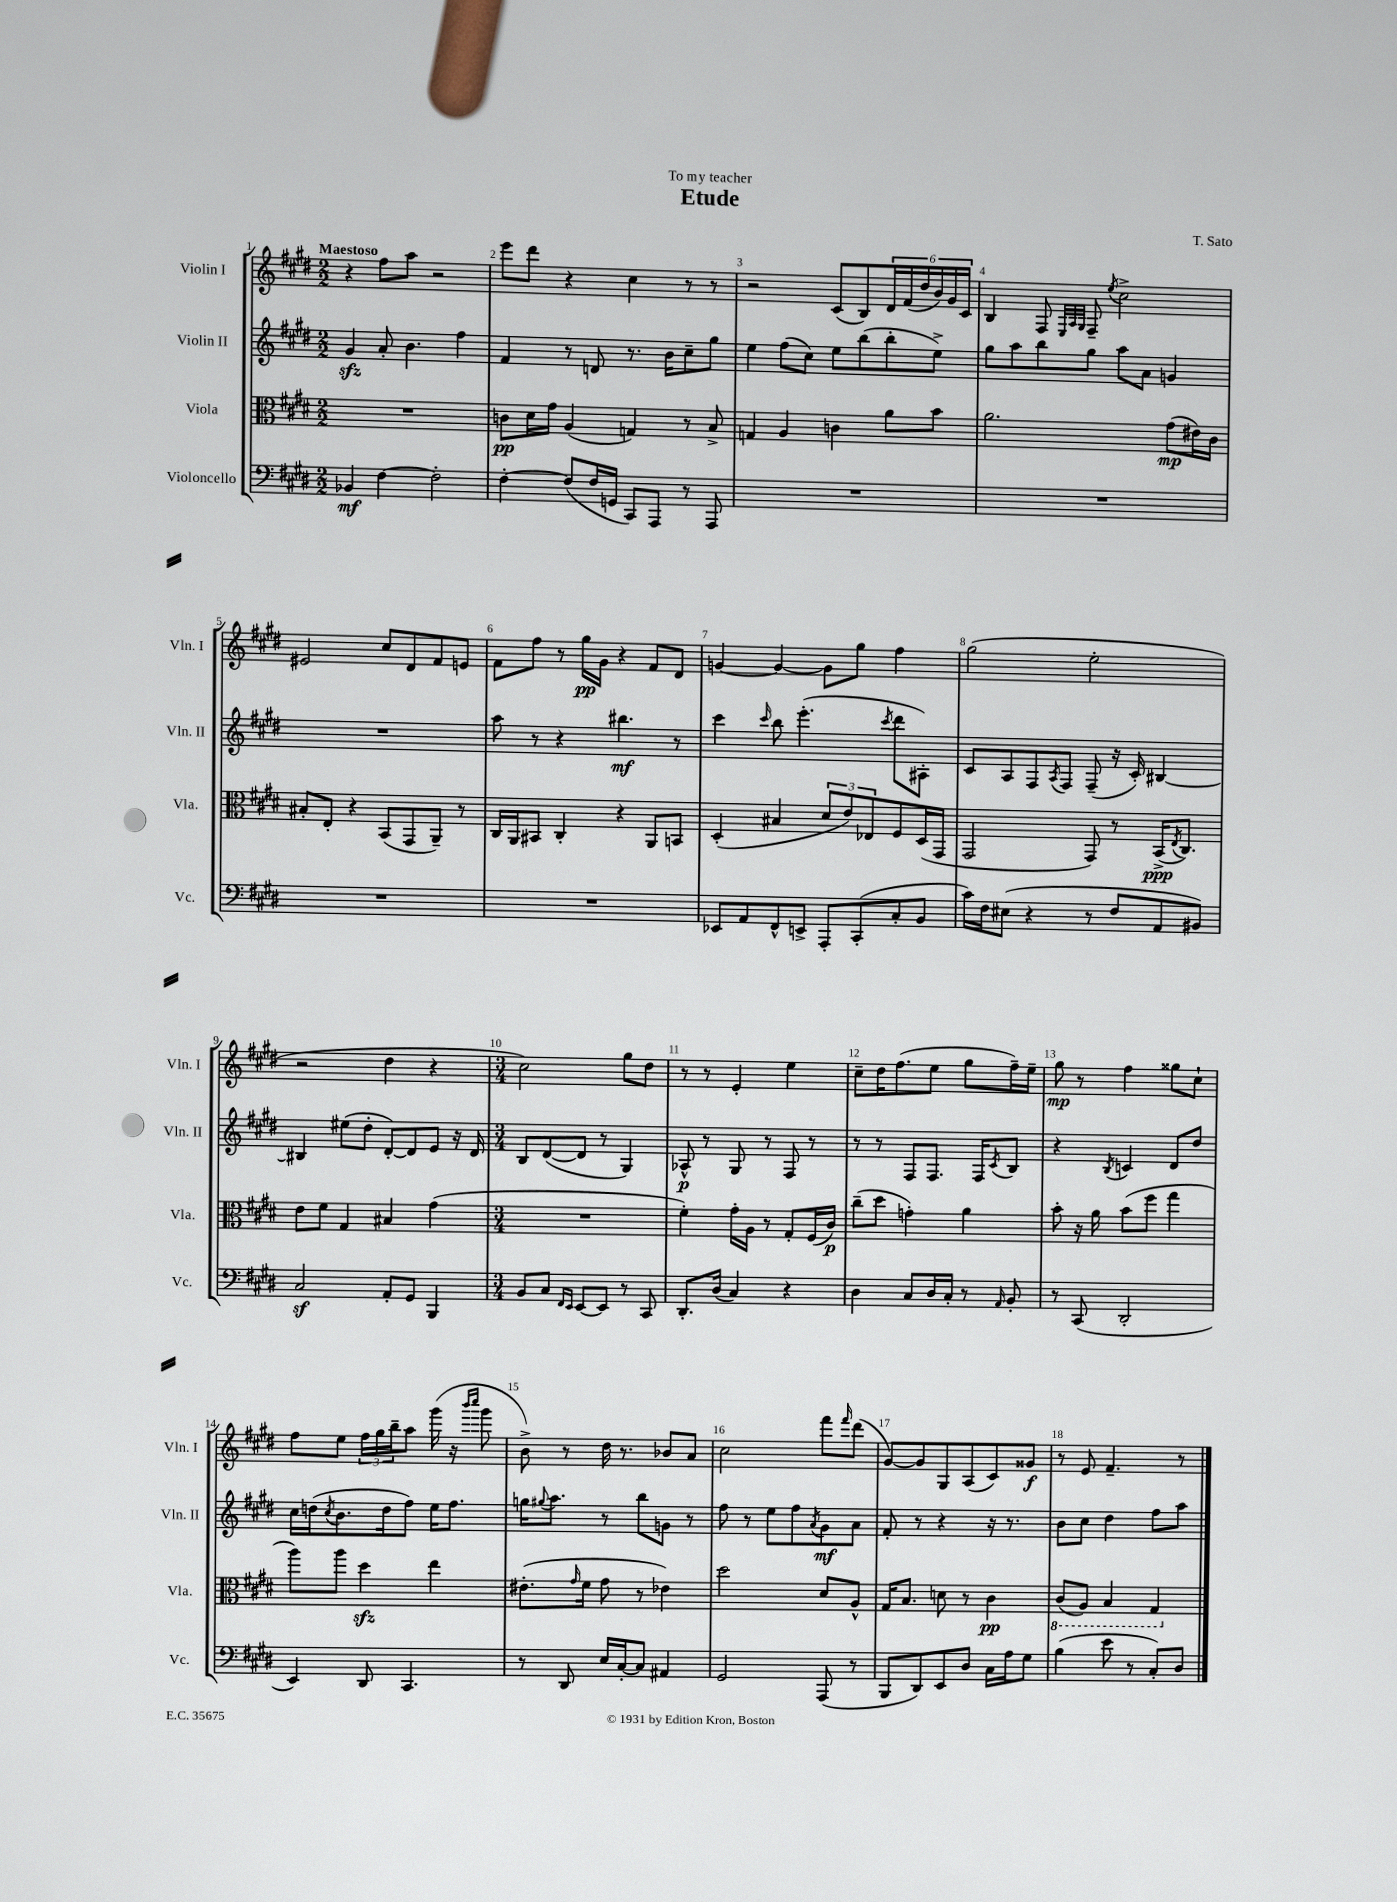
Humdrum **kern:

**kern	**kern	**kern	**kern
*staff4	*staff3	*staff2	*staff1
*clefF4	*clefC3	*clefG2	*clefG2
*k[f#c#g#d#]	*k[f#c#g#d#]	*k[f#c#g#d#]	*k[f#c#g#d#]
*M2/2	*M2/2	*M2/2	*M2/2
4BB-	1r	4g#	4r
[4F#	.	8a'	8ff#
.	.	4.b	8aa
2F#']	.	.	2r
.	.	4ff#	.
=	=	=	=
[4F#'	8c	4f#	8eee
.	16d#	.	8ddd#
.	16g#	.	.
(8F#]	(4A	8r	4r
16F#	.	8d	.
16GG	.	.	.
8CC#)	4G)	8.r	4cc#
8AAA	.	.	.
.	.	16b	.
8r	8r	8cc#~	8r
8AAA	8B^	8gg#	8r
=	=	=	=
1r	4G	4ee	2r
.	4A	(8ff#	.
.	.	8cc#)	.
.	4c	8ee	(8c#
.	.	(8bb	8B)
.	8a	8bb'	24d#
.	.	.	(24f#
.	.	.	24dd#
.	8b	8ee^)	24b)
.	.	.	24g#
.	.	.	24c#
=	=	=	=
1r	2.a	8gg#	4B
.	.	8aa	.
.	.	8bb	8F#
.	.	.	32qqE
.	.	.	32qqA
.	.	.	32qqG#
.	.	8gg#	8F#~
.	.	.	8qee
.	.	8aa	2cc#^
.	.	8a	.
.	(8g#	4g	.
.	16e#)	.	.
.	16c#	.	.
=	=	=	=
1r	8B#'	1r	2e#
.	8E'	.	.
.	4r	.	.
.	(8BB	.	8cc#
.	8GG#	.	8d#
.	8AA~)	.	8f#
.	8r	.	8e
=	=	=	=
1r	16C#	8aa	8f#
.	16AA	.	.
.	8BB#	8r	8ff#
.	4C#'	4r	8r
.	.	.	16gg#
.	.	.	16g#
.	4r	4.bb#	4r
.	8AA	.	8f#
.	8BB	8r	8d#
=	=	=	=
8EE-	(4D#'	4ccc#	[4g
8AA	.	.	.
.	.	16qqccc#	.
8FF#^^	4B#	8bb	4g_
8EE^	.	(4.eee'	.
8AAA'	12d#	.	8g]
.	12e)	.	.
(8CC#'	.	.	8gg#
.	12E-	.	.
.	.	8qccc#	.
8C#'	8F#	8ddd#	4ff#
8BB	(16D#	8A#')	.
.	16GG#	.	.
=	=	=	=
16c#)	2GG#	8c#	(2gg#
16F#	.	.	.
(8E#	.	8A	.
4r	.	8F#	.
.	.	8qA	.
.	.	8F#	.
8r	8GG#)	(8F#~	2ee'
8F#	8r	16r	.
.	.	16c#')	.
8AA	(16BB^	[4B#	.
.	8qE	.	.
.	8.C#)	.	.
8BB#)	.	.	.
=	=	=	=
2C#	8e	4B#]	2r
.	8f#	.	.
.	4G#	(8ee#	.
.	.	8dd#'	.
8AA'	4B#	[8d#')	4dd#
8GG#	.	8d#]	.
4BBB	(4g#	8e	4r
.	.	16r	.
.	.	16d#	.
=	=	=	=
*M3/4	*M3/4	*M3/4	*M3/4
8BB	2.r	8B	2cc#)
8C#	.	([8d#	.
16qqFF#	.	.	.
16qqEE	.	.	.
[8EE	.	8d#]	.
8EE]	.	8r	.
8r	.	4G#)	8gg#
8CC#	.	.	8dd#
=	=	=	=
8.DD#'	4f#')	8A-^^	8r
.	.	8r	8r
(16D#	.	.	.
4C#)	16g#'	8G#	4e'
.	16A	.	.
.	8r	8r	.
4r	8G#'	8F#	4ee
.	(16F#	8r	.
.	16c#)	.	.
=	=	=	=
4D#	(8cc#~	8r	8cc#~
.	8dd#	8r	16dd#
.	.	.	(8.ff#
8C#	4g')	8F#	.
16D#	.	8.F#	8ee
16C#'	.	.	.
8r	4a	.	8gg#
.	.	16F#	.
16qqAA	.	8qc#	.
8BB'	.	8B	16ff#~)
.	.	.	16ee~
=	=	=	=
8r	8b'	4r	8gg#
(8CC#	16r	.	8r
.	16a	.	.
.	.	8qB	.
2DD#'	(8b	4c	4ff#
.	8ff#	.	.
.	4gg#	8d#	8gg##
.	.	8dd#	8cc#`
=	=	=	=
4EE)	8aa)	16cc#	8ff#
.	.	(16dd	.
.	.	8qcc#	.
.	8aa	8.b	8ee
8DD#	4dd#	.	24ff#
.	.	.	24gg#
.	.	16dd	.
.	.	.	24bb~
4.CC#	.	8ff#)	8aa
.	4ee	16ee	(16ggg#
.	.	8.ff#	16r
.	.	.	16qqbbb
.	.	.	16qqcccc#
.	.	.	8ggg#
=	=	=	=
8r	(8.e#'	16gg	8b^)
.	.	8qqgg#	.
.	.	8.aa	.
8DD#	.	.	8r
.	16qqg#	.	.
.	16f#	.	.
16E	8g#	8r	16dd#
[16C#'	.	.	8.r
8C#]	8r	8bb	.
4AA#	4e-)	8g	8b-
.	.	8r	8a
=	=	=	=
2GG#	2dd#	8ff#	2cc#
.	.	8r	.
.	.	8ee	.
.	.	8ff#	.
.	.	8qa	.
(8AAA	8d#	8g#	8fff#
.	.	.	16qqfff#
8r	8A^^	8a	(8ddd#
=	=	=	=
8BBB	16G#	8f#'	[8g#)
.	8.B	.	.
8DD#)	.	8r	8g#]
8EE	8d	4r	8G#
8D#	8r	.	(8A
16C#	4c#	16r	8c#)
16A	.	8.r	.
8G#	.	.	8g##
=	=	=	=
(4B	(8C#	8b	8r
.	8AA)	8cc#	8e
8e	4BB	4dd#	4.f#~
8r	.	.	.
8C#')	4GG#	8ff#	.
8D#	.	8aa	8r
==	==	==	==
*-	*-	*-	*-
